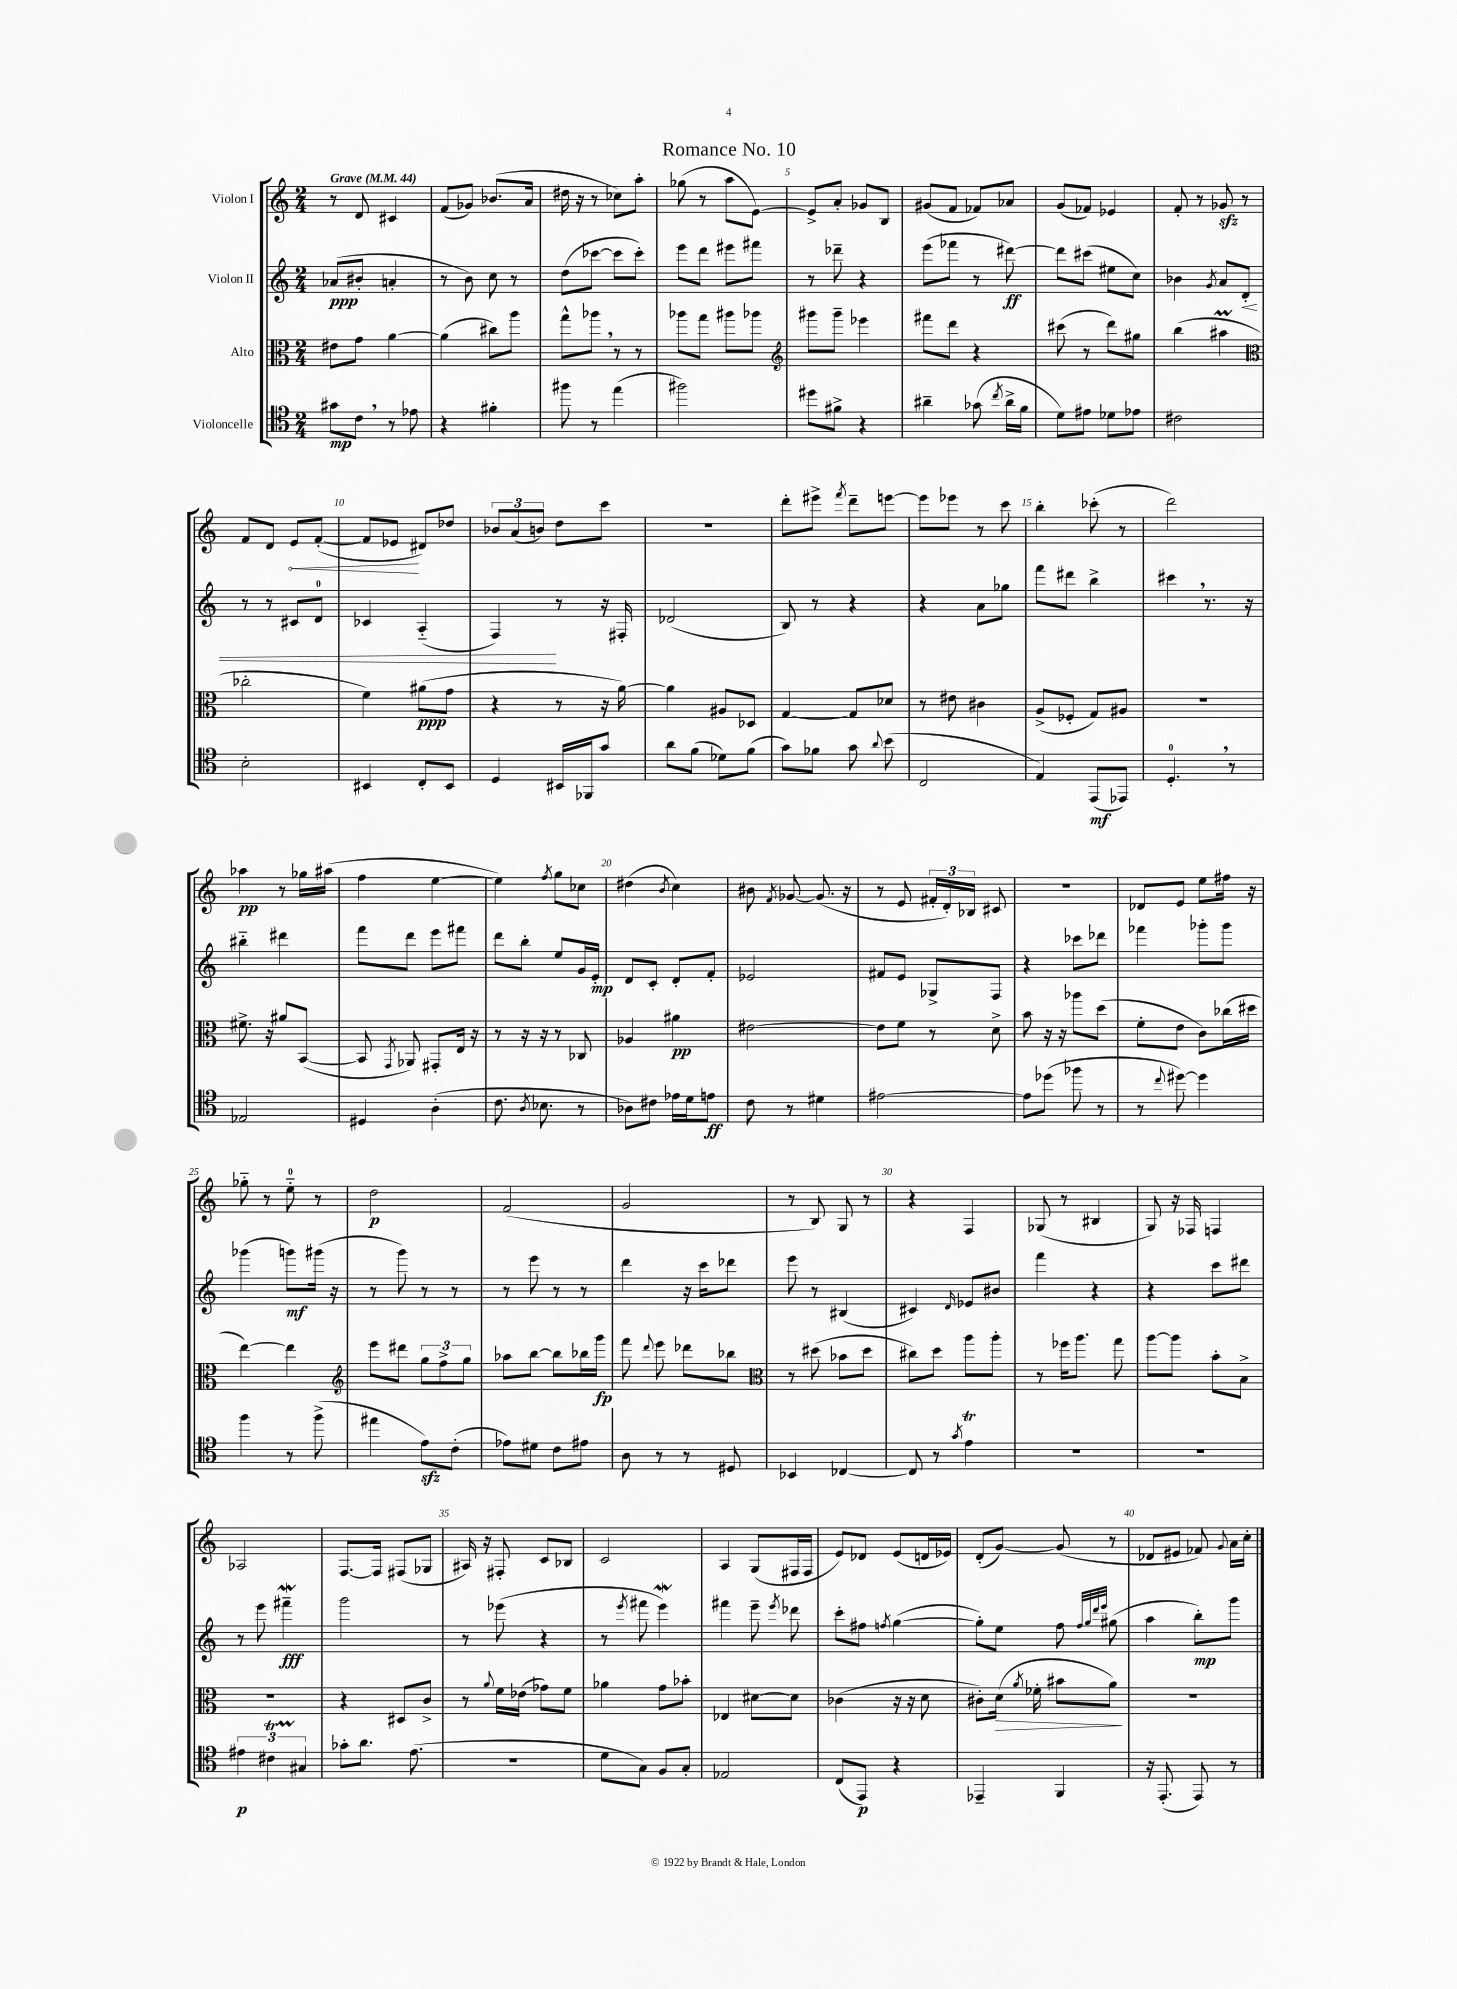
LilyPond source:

\header { title = "Romance No. 10" }
<<
\new StaffGroup <<
\new Staff = "s0" \with { instrumentName = "Violon I" } {
    \clef treble \key c \major \numericTimeSignature \time 2/4 \tempo "Grave" 4 = 44
    \autoBeamOff r8 d'8 cis'4 |
    f'8[( ges'8]) bes'8.[( a'16] |
    dis''16 r16 r8 ces''8[) a''8]-. |
    ges''8( r8 a''8[ e'8]~) |
    e'8[-> a'8]-. ges'8[ b8] |
    gis'8[( f'8] fes'8[) aes'8] |
    g'8[( fes'8]) ees'4 |
    f'8-. r8 ges'8\sfz r8 |
    f'8[ d'8] \once \override Hairpin.circled-tip = ##t e'8[\< f'8]~-.( |
    f'8[ ees'8]\! dis'8[) des''8] |
    \tuplet 3/2 { bes'8[ a'8( b'8]) } d''8[ c'''8] |
    r2 |
    d'''8[-. eis'''8]-> \acciaccatura { f'''8 } d'''8[-- e'''8]~ |
    e'''8[ ees'''8] r8 c'''8 |
    b''4-. ces'''8-.( r8 |
    d'''2) |
    aes''4\pp r8 ges''16[ ais''16]( |
    f''4 e''4~ |
    e''4) \acciaccatura { f''8 } g''8[ ces''8] |
    dis''4( \acciaccatura { b'8 } c''4) |
    bis'8 \acciaccatura { f'8 } ges'8~ ges'8.( r16 |
    r8 e'8 \tuplet 3/2 { fis'16[-. d'16-.) bes16] } cis'8 |
    r2 |
    des'8[ e'8] e''8[ fis''16] r16 |
    ges''8-_ r8 e''8-0-_ r8 |
    d''2\p |
    f'2( |
    g'2 |
    r8 b8) g8 r8 |
    r4 f4 |
    ges8( r8 bis4 |
    g8) r16 fes16 f4 |
    aes2 |
    f8.[~ f16] fis8[( ges8] |
    ais16) r16 fis8-. c'8[ bes8] |
    c'2 |
    a4 g8[( fis16 fis16] |
    e'8[) des'8] e'8[( d'16 ees'16]) |
    d'8[-.( g'8]~) g'8( r8 |
    des'8[ eis'8] fes'8) \appoggiatura { g'8 } a'16[ c''16]-. \bar "|." |
}
\new Staff = "s1" \with { instrumentName = "Violon II" } {
    \clef treble \key c \major \numericTimeSignature \time 2/4
    \autoBeamOff aes'8[\ppp( bis'8]-. a'4-. |
    r8 b'8) c''8 r8 |
    d''8[( ces'''8]~ ces'''8[ ces'''8]-.) |
    e'''8[ d'''8] eis'''8[ fis'''8] |
    r8 des'''8-- r4 |
    e'''8[( fes'''8] r8 dis'''8~\ff) |
    dis'''8[ cis'''8]( eis''8[ c''8]) |
    bes'4 \acciaccatura { g'8 } a'8[ d'8]-.\< |
    r8 r8 cis'8[ d'8]-0 |
    ces'4 a4-_( |
    f4\!) r8 r16 fis16-. |
    des'2( |
    b8) r8 r4 |
    r4 a'8[ ges''8] |
    f'''8[ dis'''8] b''4-> |
    cis'''4 \breathe r8. r16 |
    bis''4-_ dis'''4 |
    f'''8[ d'''8] e'''8[ fis'''8] |
    d'''8[ b''8]-. e''8[ g'16 e'16]-.\mp |
    d'8[ c'8]-. d'8[-. f'8]-. |
    ees'2 |
    fis'8[ e'8] ges8[-> f8] |
    r4 ces'''8[ des'''8] |
    fes'''4 ges'''8[-. ges'''8] |
    ges'''4( g'''8[\mf) gis'''16]( r16 |
    r8 g'''8) r8 r8 |
    r8 e'''8 r8 r8 |
    d'''4 r16 c'''16[ des'''8] |
    e'''8 r8 bis4( |
    cis'4) \grace { d'16 } ees'8[ bis'8] |
    f'''4 r4 |
    r4 c'''8[ dis'''8] |
    r8 e'''8 fis'''4--\mordent\fff |
    g'''2 |
    r8 ees'''8( r4 |
    r8 \acciaccatura { e'''8 } fis'''8 e'''4\mordent) |
    fis'''4 e'''8-- \acciaccatura { e'''8 } des'''8 |
    c'''8[-. fis''8] \acciaccatura { f''8 } g''4~( |
    g''8[-.) e''8] f''8 \grace { f''32[ g''32 d'''32 e'''32] } gis''8( |
    a''4 b''8[-.\mp) g'''8] \bar "|." |
}
\new Staff = "s2" \with { instrumentName = "Alto" } {
    \clef alto \key c \major \numericTimeSignature \time 2/4
    \autoBeamOff eis'8[ g'8] a'4~ |
    a'4( cis''8[) a''8] |
    g''8[-^ aes''8] \breathe r8 r8 |
    aes''8[ g''8] ais''8[ aes''8] |
    \clef treble gis'''8[ gis'''8]-- ees'''4 |
    fis'''8[ d'''8] r4 |
    cis'''8( r8 d'''8[) gis''8] |
    b''4( ais''4\prall |
    \clef alto ces''2-. |
    f'4) ais'8[\ppp( g'8] |
    r4 r8 r16 a'16~) |
    a'4 ais8[ des8] |
    g4~ g8[ des'8] |
    r8 eis'8 cis'4 |
    a8[->( fes8]-. g8[) ais8] |
    R2 |
    fis'8.-> r16 ais'8[ b,8]~( |
    b,8 \acciaccatura { g,8 } aes,8) gis,8[-. e16] r16 |
    r8 r16 r16 r8 ces8 |
    aes4 ais'4\pp |
    eis'2~ |
    eis'8[ f'8] r8 d'8-> |
    b'8 r16 r16 aes''8[ d''8]( |
    f'8[-. e'8] c'8[) ces''16( dis''16] |
    e''4~) e''4 |
    \clef treble e'''8[ dis'''8] \tuplet 3/2 { g''8[ f''8-> g''8] } |
    aes''8[ b''8]~ b''8[ bes''16 g'''16]\fp |
    f'''8 \appoggiatura { d'''8 } e'''8 des'''8[ bes''8] |
    \clef alto r8 dis''8( bes'8[ dis''8] |
    cis''8[) d''8] a''8[ a''8]-. |
    r8 fes''16[ a''8.] g''8 |
    a''8[~ a''8] b'8[-. b8]-> |
    R2 |
    r4 dis8[ c'8]-> |
    r8 \appoggiatura { a'8 } f'16[ ees'16]( ges'8[) f'8] |
    aes'4 g'8[ bes'8]-. |
    ees4 dis'8[~ dis'8] |
    ces'4( r16 r16 d'8 |
    cis'8[-.) d'16]\>( \acciaccatura { a'8 } fes'16-. bis'8[ a'8]\!) |
    R2 \bar "|." |
}
\new Staff = "s3" \with { instrumentName = "Violoncelle" } {
    \clef tenor \key c \major \numericTimeSignature \time 2/4
    \autoBeamOff gis'8[\mp c'8] \breathe r8 ees'8 |
    r4 fis'4-. |
    fis''8 r8 e''4( |
    fis''2) |
    dis''8[ fis'8]-> r4 |
    ais'4-- ges'8( \acciaccatura { c''8 } ais'16[-> f'16] |
    d'8[) eis'8] des'8[ ees'8] |
    cis'2 |
    b2-. |
    bis,4 c8[-. bis,8] |
    d4 bis,16[ fes,16 g'8] |
    a'8[ f'8]( des'8[) f'8]( |
    g'8[) fes'8] g'8 \appoggiatura { a'8 } b'8( |
    c2 |
    e4) e,8[\mf( ees,8]) |
    d4.-0-. \breathe r8 |
    ees2 |
    dis4 a4-.( |
    c'8. \acciaccatura { a8 } bes8. r8 |
    aes8[) cis'8] ees'16[ d'16 e'8]\ff |
    c'8 r8 dis'4 |
    eis'2~ |
    eis'8[ des''8]( fes''8 r8 |
    r8 \appoggiatura { c''8 } dis''8~) dis''4 |
    f''4 r8 f''8->( |
    eis''4 e'8[\sfz) c'8]-.( |
    ees'8[) dis'8] c'8[ eis'8] |
    a8 r8 r8 dis8 |
    bes,4 ces4~ |
    ces8 r8 \acciaccatura { g'8 } e'4\trill |
    R2 |
    R2 |
    \tuplet 3/2 { eis'4\p cis'4\startTrillSpan gis4\stopTrillSpan } |
    ges'8[-. a'8.] e'8.( |
    R2 |
    d'8[ g8]) f8[ g8]-. |
    ees2 |
    c8[( e,8]\p) r4 |
    ees,4-- f,4 |
    r16 e,8.-.( e,8) r8 \bar "|." |
}
>>
>>
\layout { \context { \Score \override BarNumber.break-visibility = ##(#f #t #t) barNumberVisibility = #(every-nth-bar-number-visible 5) } }
